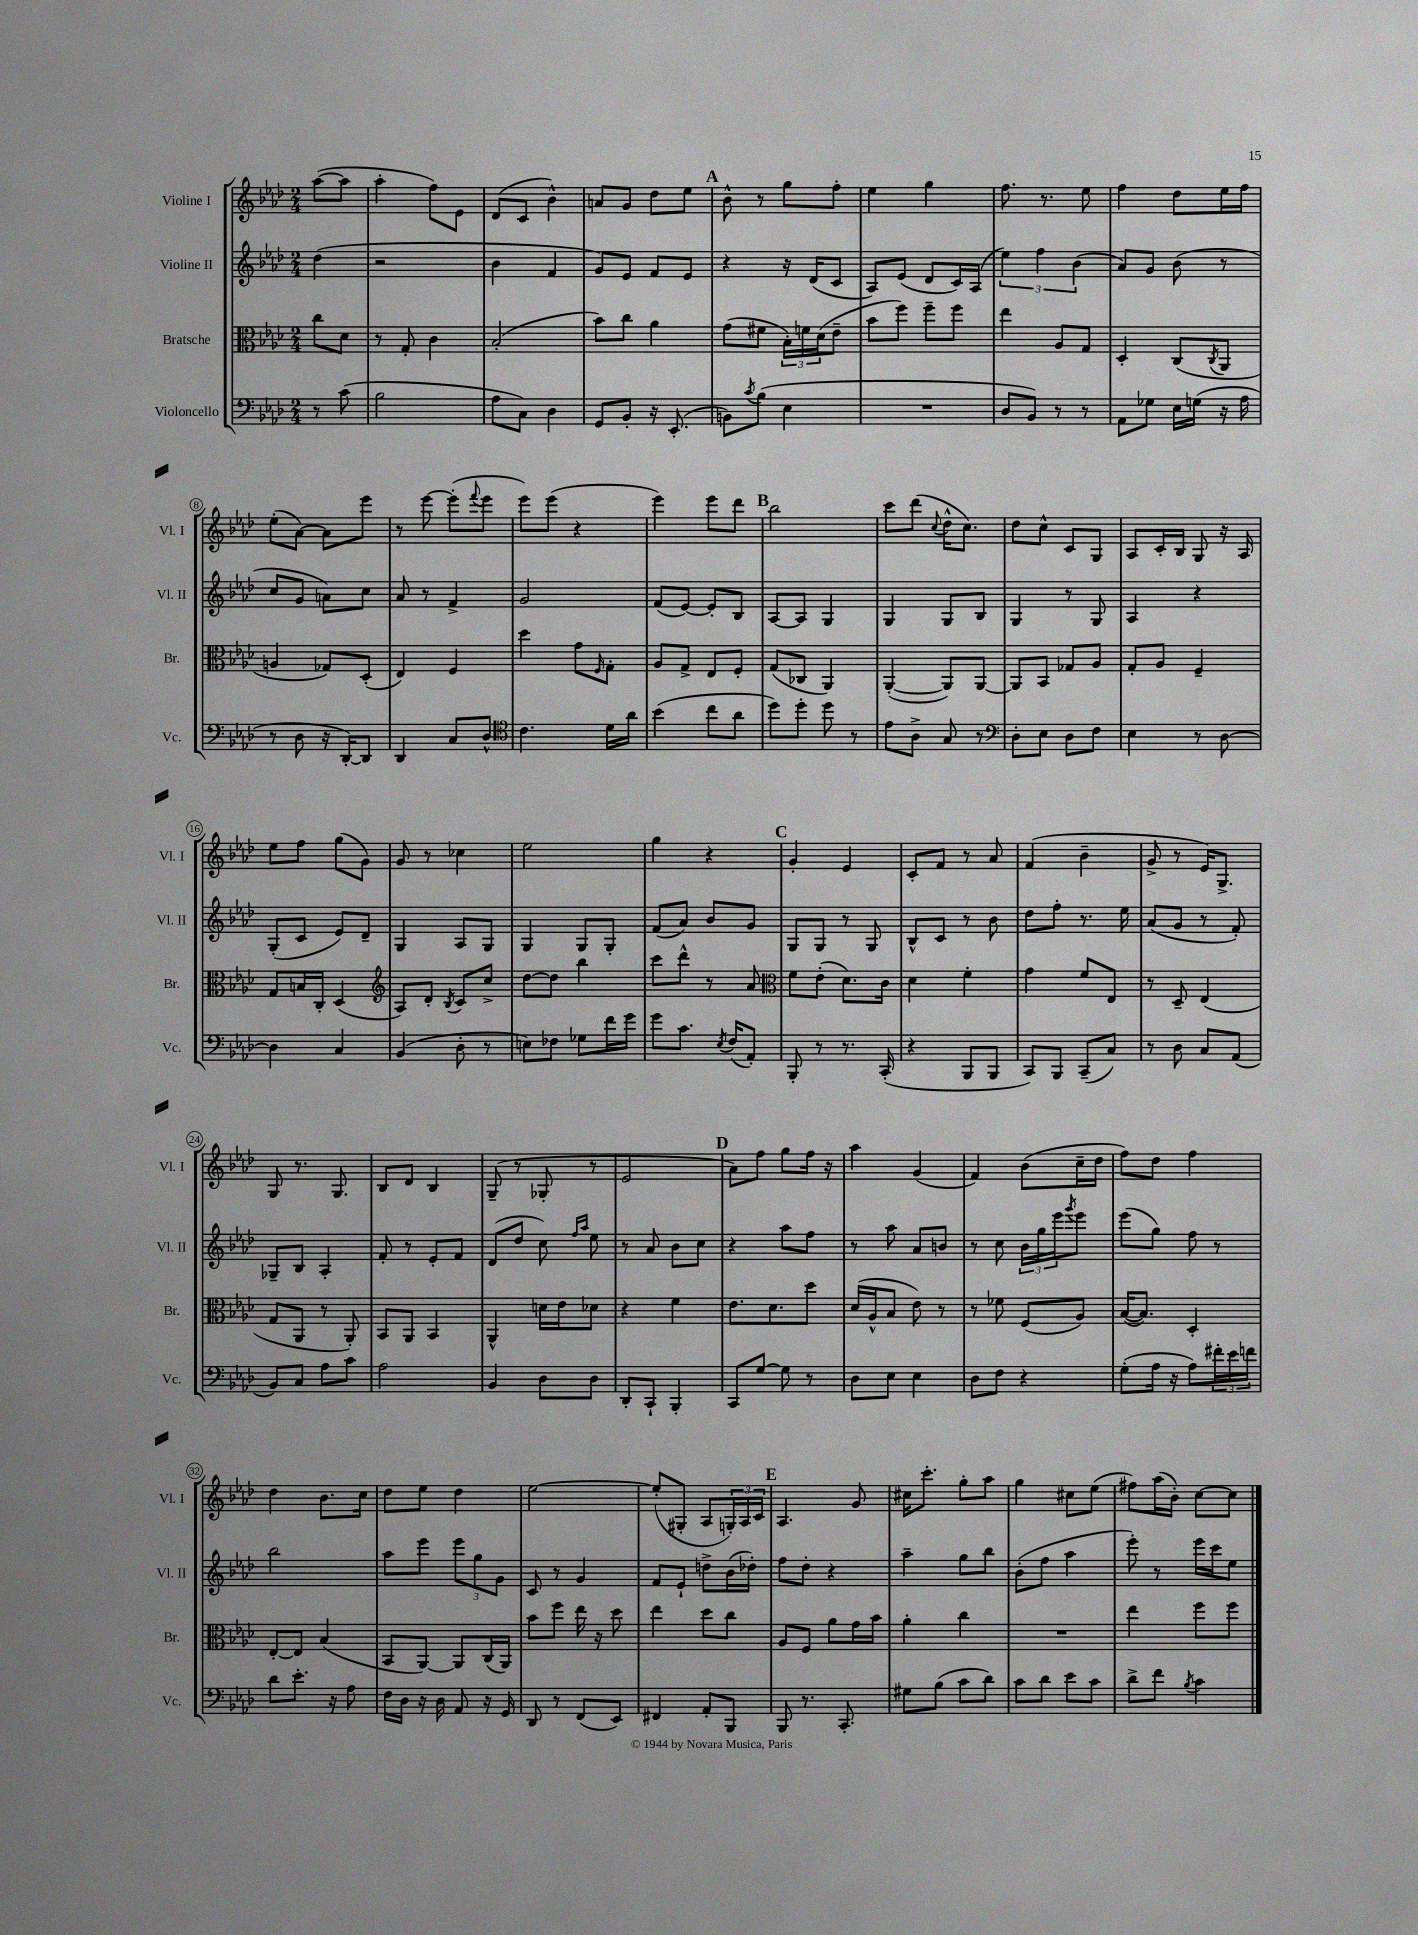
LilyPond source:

<<
\new StaffGroup <<
\new Staff = "s0" \with { instrumentName = "Violine I" shortInstrumentName = "Vl. I" } {
    \clef treble \key aes \major \numericTimeSignature \time 2/4 \partial 4
    aes''8~( aes''8 |
    aes''4-. f''8) ees'8 |
    des'8( c'8 bes'4-^) |
    a'8 g'8 des''8 ees''8 |
    \mark \markup { \bold "A" } bes'8-^ r8 g''8 f''8-. |
    ees''4 g''4 |
    f''8. r8. ees''8 |
    f''4 des''8 ees''16 f''16 |
    ees''8-.( aes'8~) aes'8 ees'''8 |
    r8 ees'''8~ ees'''8-.( \appoggiatura { f'''8 } ees'''8 |
    ees'''8) ees'''8( r4 |
    ees'''4) ees'''8 des'''8 |
    \mark \markup { \bold "B" } bes''2 |
    c'''8 des'''8( \appoggiatura { c''8 } des''16-^ c''8.) |
    des''8 c''8-^ c'8 g8 |
    aes8 c'16-. bes16 g8 r16 aes16 |
    ees''8 f''8 g''8( g'8) |
    g'8 r8 ces''4 |
    ees''2 |
    g''4 r4 |
    \mark \markup { \bold "C" } g'4-. ees'4 |
    c'8-. f'8 r8 aes'8 |
    f'4( bes'4-- |
    g'8-> r8 ees'16) g8.-> |
    g8 r8. g8. |
    bes8 des'8 bes4 |
    g8--( r8 ges8-. r8 |
    ees'2 |
    \mark \markup { \bold "D" } aes'8) f''8 g''8 f''16 r16 |
    aes''4 g'4( |
    f'4) bes'8( c''16-- des''16 |
    f''8) des''8 f''4 |
    des''4 bes'8. c''16 |
    des''8 ees''8 des''4 |
    ees''2~ |
    ees''8-.( gis8-. aes8 \tuplet 3/2 { g16-.) aes16 c'16 } |
    \mark \markup { \bold "E" } aes4. g'8 |
    cis''16 c'''8.-. g''8-. aes''8 |
    g''4 cis''8 ees''8( |
    fis''8) aes''16( bes'16-.) c''8~ c''8 \bar "|." |
}
\new Staff = "s1" \with { instrumentName = "Violine II" shortInstrumentName = "Vl. II" } {
    \clef treble \key aes \major \numericTimeSignature \time 2/4 \partial 4
    des''4( |
    r2 |
    bes'4 f'4 |
    g'8) ees'8 f'8 ees'8 |
    \mark \markup { \bold "A" } r4 r16 des'16( c'8 |
    aes8) ees'8( des'8 c'16) aes16( |
    \tuplet 3/2 { ees''4) f''4 bes'4( } |
    aes'8) g'8 bes'8( r8 |
    c''8 g'8 a'8) c''8 |
    aes'8 r8 f'4-> |
    g'2 |
    f'8( ees'8~) ees'8-. bes8 |
    \mark \markup { \bold "B" } aes8~ aes8 g4 |
    g4 g8 bes8 |
    g4 r8 g8 |
    aes4 r4 |
    g8-.( c'8 ees'8) des'8-- |
    g4 aes8 g8 |
    g4 g8 g8-. |
    f'8( aes'8) bes'8 g'8 |
    \mark \markup { \bold "C" } g8 g8 r8 g8 |
    bes8-^ c'8 r8 bes'8 |
    des''8 f''8-. r8. ees''16 |
    aes'8( g'8 r8 f'8-.) |
    ges8-- bes8 aes4-. |
    f'8-. r8 ees'8-. f'8 |
    des'8( des''8 c''8) \grace { f''16 aes''16 } ees''8 |
    r8 aes'8 bes'8 c''8 |
    \mark \markup { \bold "D" } r4 aes''8 f''8 |
    r8 aes''8 aes'8 b'8 |
    r8 c''8 \tuplet 3/2 { bes'16 g''16 ees'''16 } \acciaccatura { g'''8 } ees'''8 |
    ees'''8( g''8) f''8 r8 |
    bes''2 |
    aes''8 ees'''8 \tuplet 3/2 { ees'''8 g''8 g'8 } |
    c'8 r8 g'4 |
    f'8 ees'8-! d''8-> bes'16( des''16-.) |
    \mark \markup { \bold "E" } f''8 des''8-. r4 |
    aes''4-- g''8 bes''8 |
    bes'8-.( f''8 aes''4 |
    ees'''8-.) r8 ees'''16 c'''16 ees''8 \bar "|." |
}
\new Staff = "s2" \with { instrumentName = "Bratsche" shortInstrumentName = "Br." } {
    \clef alto \key aes \major \numericTimeSignature \time 2/4 \partial 4
    c''8 des'8 |
    r8 g8-. c'4 |
    bes2-.( |
    bes'8) c''8 aes'4 |
    \mark \markup { \bold "A" } g'8( fis'8 \tuplet 3/2 { bes16-.) f'16 des'16( } ees'8-- |
    bes'8 f''8) f''8-- f''8 |
    ees''4 aes8 g8 |
    des4-. c8( \acciaccatura { c8 } aes,8 |
    a4 ges8) des8-.( |
    ees4) f4 |
    des''4 g'8 \grace { f16 } g8-. |
    aes8 g8-> ees8 f8-. |
    \mark \markup { \bold "B" } g8( ces8 aes,4) |
    aes,4~-.( aes,8) aes,8~ |
    aes,8 bes,8 ges8 aes8 |
    g8-. aes8 f4-- |
    g8 b16 c16-. des4( |
    \clef treble aes8) des'8-. \acciaccatura { bes8 } c'8 c''8-> |
    des''8~ des''8 bes''4 |
    c'''8 des'''8-^ r8 aes'8 |
    \mark \markup { \bold "C" } \clef alto f'8 ees'8-.( des'8.) c'16 |
    des'4 f'4-. |
    g'4 f'8 ees8 |
    r8 des8-- ees4( |
    g8 aes,8 r8 aes,8-.) |
    bes,8 aes,8 bes,4 |
    aes,4-^ d'16 ees'16 des'8 |
    r4 f'4 |
    \mark \markup { \bold "D" } ees'8. des'8. des''8 |
    des'16( aes16-^ bes8 ees'8) r8 |
    r8 fes'8 f8( aes8) |
    bes16~( bes8.) des4-. |
    ees8~-. ees8 bes4( |
    bes,8 aes,8~) aes,8 c16( aes,16) |
    bes'8 f''8 ees''16 r16 des''8 |
    ees''4 des''8 c''8 |
    \mark \markup { \bold "E" } aes8 f8 aes'8 g'16 bes'16 |
    aes'4-. c''4 |
    R2 |
    ees''4 f''8 f''8 \bar "|." |
}
\new Staff = "s3" \with { instrumentName = "Violoncello" shortInstrumentName = "Vc." } {
    \clef bass \key aes \major \numericTimeSignature \time 2/4 \partial 4
    r8 c'8( |
    bes2 |
    aes8 c8) des4 |
    g,8 bes,8-. r16 ees,8.-.( |
    \mark \markup { \bold "A" } b,8) \acciaccatura { c'8 } bes8( ees4 |
    R2 |
    des8 bes,8) r8 r8 |
    aes,8 ges8 ees16 g16( r16 aes16 |
    r8 des8 r16 des,16~-.) des,8 |
    des,4 c8 des8-^ |
    \clef tenor c'4. des'16 aes'16 |
    bes'4( c''8 aes'8 |
    \mark \markup { \bold "B" } des''8) des''8-. des''8 r8 |
    ees'8 aes8-> g8 r8 |
    \clef bass des8-. ees8 des8 f8 |
    ees4 r8 des8~ |
    des4 c4 |
    bes,4( des8-. r8 |
    e8) fes8 ges8 f'16 g'16 |
    g'8 c'8. \acciaccatura { ees8 } f16( aes,8-.) |
    \mark \markup { \bold "C" } bes,,8-. r8 r8. c,16-.( |
    r4 bes,,8 bes,,8 |
    c,8) bes,,8 c,8--( c8) |
    r8 des8 c8 aes,8( |
    bes,8) c8 aes8 c'8 |
    aes2 |
    bes,4 des8 des8 |
    des,8-. c,8-! bes,,4-. |
    \mark \markup { \bold "D" } c,8 g8~ g8 r8 |
    des8 ees8 ees4 |
    des8 f8 r4 |
    g8-.( aes16 r16 aes8) \tuplet 3/2 { fis'16-. ees'16 f'16 } |
    des'8 ees'8.-. r16 aes8 |
    f16 des16 r16 des16 aes,8 r16 g,16 |
    des,8 r8 f,8( ees,8) |
    fis,4 aes,8-. bes,,8 |
    \mark \markup { \bold "E" } bes,,8 r8. c,8.-. |
    gis8 bes8( c'8 des'8) |
    c'8 des'8 ees'8 c'8 |
    des'8-> f'8 \acciaccatura { bes8 } c'4 \bar "|." |
}
>>
>>
\layout { \context { \Score \override BarNumber.stencil = #(make-stencil-circler 0.1 0.3 ly:text-interface::print) } }
